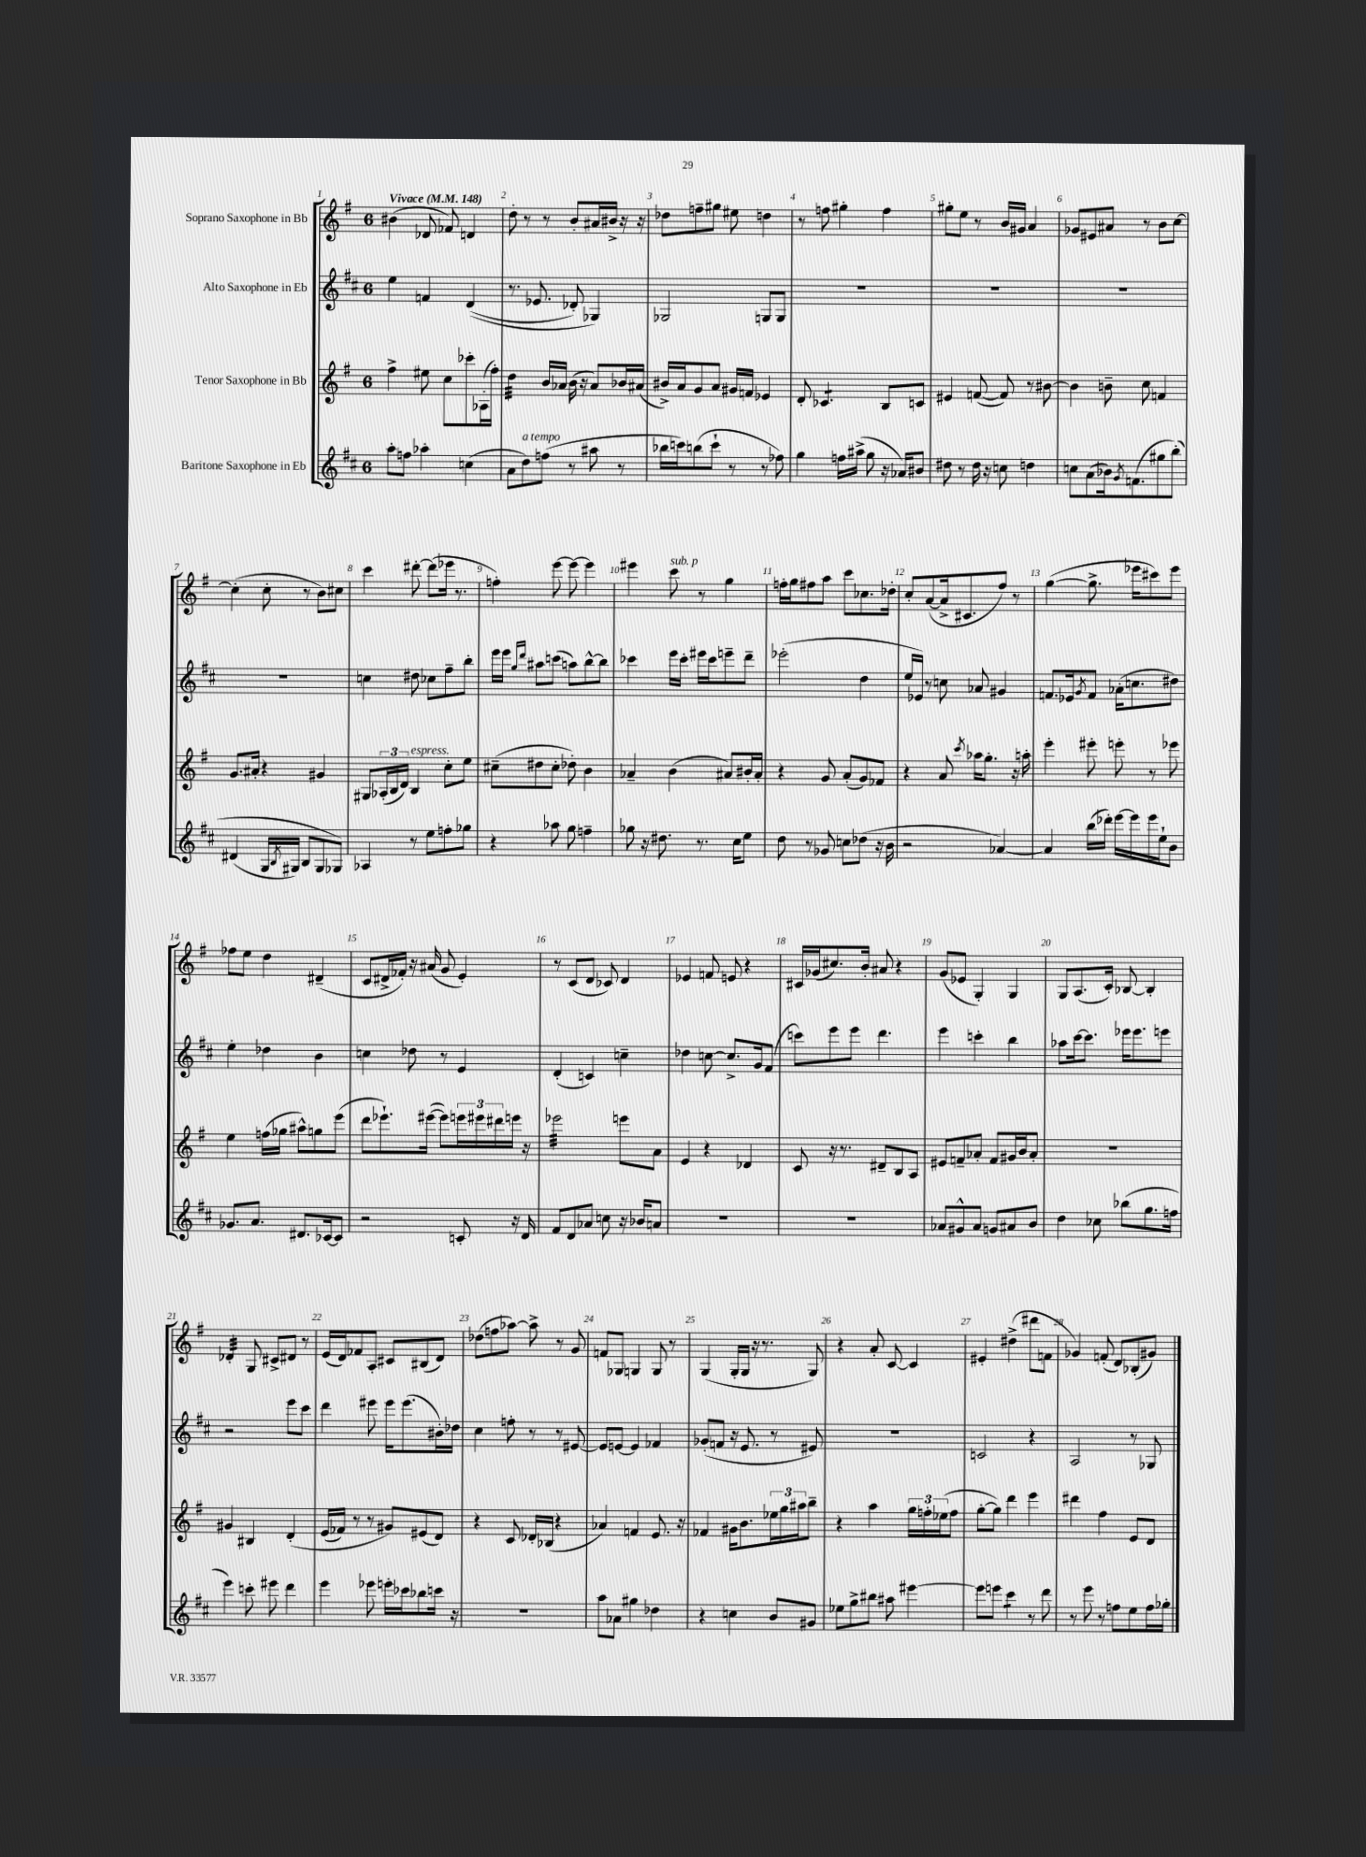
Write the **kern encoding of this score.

**kern	**kern	**kern	**kern
*staff4	*staff3	*staff2	*staff1
*clefG2	*clefG2	*clefG2	*clefG2
*k[f#c#]	*k[f#]	*k[f#c#]	*k[f#]
*M6/8	*M6/8	*M6/8	*M6/8
*MM148	*MM148	*MM148	*MM148
8aa'	4ff#^	4ee	(4b#
8ff	.	.	.
4aa-'	8ee#	4f	8d-
.	8cc	.	8f-)
(4cc	8ccc-'	&((4d	4d
.	(16A-'	.	.
.	16ff#')	.	.
=	=	=	=
8a	4dd	8.r	8dd'
8dd)	.	.	8r
.	.	8.e-	.
(8ff	16b	.	8r
.	16a-	.	.
8r	(16b	8d-')	8b'
.	16r	.	.
8aa#	8a-)	4G-&)	16a#
.	.	.	16b#^
8r	16b-	.	16r
.	(16a#	.	16r
=	=	=	=
16bb-	16b#^)	2G-	8dd-
16ccc)	16a	.	.
(8bb	8g	.	8ff~
8ccc`	8a	.	8gg#
8r	16g#	.	8ee#
.	16f	.	.
8r	4e-	8G	4dd
8ff-)	.	8G	.
=	=	=	=
4gg	8d'	2.r	8r
.	4.c-	.	8ff
16ff	.	.	4gg#'
(16aa#^	.	.	.
8gg	.	.	.
16r	8B	.	4ff
16a-)	.	.	.
8b#	8c	.	.
=	=	=	=
8dd#	4e#	2.r	8gg#'
8r	.	.	8ee
16dd#	([8f	.	8r
16r	.	.	.
8cc	8f])	.	16b
.	.	.	16g#
4dd	8r	.	4a
.	[8b#	.	.
=	=	=	=
8cc	4b#]	2.r	8g-
(8a	.	.	8e#
16b-)	8b~	.	8a#
8qg	.	.	.
(8.f	.	.	.
.	8cc	.	8r
8gg#	4f	.	8b
&(8bb')	.	.	[8cc
=	=	=	=
(4d#	8.g	2.r	(4cc']
.	16a#'	.	.
16G	4r	.	8cc'
8qB	.	.	.
16G#)	.	.	.
8B	.	.	8r
8G#	4g#	.	8b)
8G-&)	.	.	8cc#
=	=	=	=
4A-	8G#	4cc	4ccc
.	(24A-'	.	.
.	24B	.	.
.	24d)	.	.
8r	4B	8dd#	[8ddd#'
8ee	.	8cc-	(8ddd#]
8ff'	8cc'	8ff#~	16eee-
.	.	.	8.r
8gg-	8ee	8bb'	.
=	=	=	=
4r	(8cc#~	16eee	4ff')
.	.	16eee	.
.	.	16qqgg	.
.	.	16qqddd	.
.	8dd#	8aa#	.
8aa-	8cc#'	(8ccc	[8eee
8gg	8dd-')	8aa)	8eee_
4ff~	4b	[8bb^^	4eee]
.	.	8bb]	.
=	=	=	=
8gg-	4a-~	4ccc-	4eee#
16r	.	.	.
8.dd#	.	.	.
.	(4b	16eee	8ccc
.	.	16ccc-'	.
8.r	.	16eee#	8r
.	.	16ccc-	.
.	8a#)	8eee~	4gg
16cc#	.	.	.
8ee	16b#'	8ddd~	.
.	16a#'	.	.
=	=	=	=
8dd	4r	(2eee-'	16ff'
.	.	.	16gg
8r	.	.	8ff#
8g-	8g	.	8aa
8cc	(8a'	.	8ccc
(8dd-	8g)	4dd	8.cc-
16r	8f-	.	.
16b	.	.	16dd-'
=	=	=	=
2r	4r	16ee	8cc'
.	.	16e-)	.
.	.	8r	([8a
.	8a	8cc	16a^]
.	.	.	8.c#
.	8qccc	.	.
.	16aa-	8a-	.
.	8.gg'	.	.
[4a-)	.	4g#	8ff#)
.	16r	.	8r
.	16aa'	.	.
=	=	=	=
4a-]	4eee'	8.f	([4gg
.	.	16e-	.
.	.	8qg	.
(16bb	8eee#'	8f	8.gg^]
16ddd-')	.	.	.
[16eee	8eee'	(16a-'	.
16eee]	.	8.cc	16eee-
16eee	8r	.	8ccc#)
16ee`	.	.	.
8b	8eee-	8dd#)	8eee-
=	=	=	=
8.g-	4ee	4ee'	8ff-
.	.	.	8ee
8.a	.	.	.
.	(16ff	4dd-	4dd
.	16gg-	.	.
8.d#	8aa#^^)	.	.
.	8gg	4b	(4d#~
[16c-	.	.	.
8c-]	(8eee	.	.
=	=	=	=
2r	8ddd	4cc	8c
.	8.eee-`)	.	16d#^
.	.	.	16f-')
.	.	8dd-	16r
.	([16eee#	.	(16a#
.	8eee#])	8r	8g
8c'	24eee	4e	4e')
.	24eee#	.	.
.	24ddd#	.	.
16r	16eee	.	.
16d	16r	.	.
=	=	=	=
8f#	2eee-	(4d'	8r
8d	.	.	(8c
8a-	.	4c)	8d
8cc	.	.	8c-)
16r	8eee	4cc~	4d
16b-	.	.	.
8a	8a	.	.
=	=	=	=
2.r	4e	4dd-	4e-
.	4r	[8cc	8f
.	.	8.cc^]	8e
.	4d-	.	4r
.	.	16g	.
.	.	(8f#	.
=	=	=	=
2.r	8c	8ccc)	16c#
.	.	.	(16g-
.	16r	8eee	8.cc#)
.	8.r	.	.
.	.	8eee	.
.	.	.	16b'
.	8d#~	4.ddd	8a#
.	8B	.	4r
.	8A	.	.
=	=	=	=
8a-	8e#	4eee	(8g
8g#^^	8f~	.	8e-
8a-	8a-'	4ccc'	4G')
8g	8f	.	.
8a#	16g#	4bb	4G
.	16b	.	.
8b	8a-'	.	.
=	=	=	=
4dd	2.r	8aa-	8G
.	.	[16ccc#	(8.A
.	.	8.ccc#]	.
8cc-	.	.	.
.	.	.	16c')
(8bb-	.	16eee-	[8B-
.	.	8.eee-	.
8.gg	.	.	4B-']
.	.	8eee	.
16ff	.	.	.
=	=	=	=
4eee)	4g#	2r	4d-'
8ccc'	4B#	.	8G
8eee#	.	.	8c#^
4ddd	&(4d'	8eee	8d#
.	.	8ccc#	8r
=	=	=	=
4eee	(16e	4ddd	(16e
.	16f-)	.	16d)
.	8r	.	8f-
8eee-	8r	8eee#	8A'
16eee'	8g#&)	16eee#	8c#
16ccc-	.	(8.eee#	.
8bb-	(8e#	.	(8B#
16ccc	8d)	16b#')	8d)
16r	.	16dd-	.
=	=	=	=
2.r	4r	4cc#	(8dd-
.	.	.	8ff
.	8c	8ff'	[8aa-)
.	16d-'	8r	8aa-^]
.	(16B-	.	.
.	4r	8r	8r
.	.	[8e#	8g
=	=	=	=
8aa	4a-)	8e#]	8f
8a-	.	[8e	8G-
4gg#	4f	4e]	4G
4dd-	8.e	4f-	8G
.	.	.	8r
.	16r	.	.
=	=	=	=
4r	4f-	(8g-'	(4G
.	.	8f	.
4cc	16g#	16r	16G'
.	8.b	8.e	16G
.	.	.	16r
.	.	.	8.r
8b	24ee-	8r	.
.	24gg	.	.
.	24aa#	.	.
8g#	8bb~	8e#)	8G)
=	=	=	=
8ee-	4r	2.r	4r
8gg^	.	.	.
8bb#	4aa	.	8a'
8aa#	.	.	[8c
[4eee#	24gg	.	4c]
.	24ff'	.	.
.	(24ee-	.	.
.	8ff	.	.
=	=	=	=
8eee#]	[8gg'	2c	4e#'
8eee	8gg])	.	.
4ccc#	4ddd	.	(4dd#^
8r	4eee	4r	8ddd#
8ddd	.	.	8f
=	=	=	=
8r	4ddd#	2A	4g-)
8eee	.	.	.
8r	4ff#	.	(8f'
8ff	.	.	8d)
8ee	8e	8r	(8B-'
16ff	8d	8G-	8g#)
16gg-'	.	.	.
==	==	==	==
*-	*-	*-	*-
